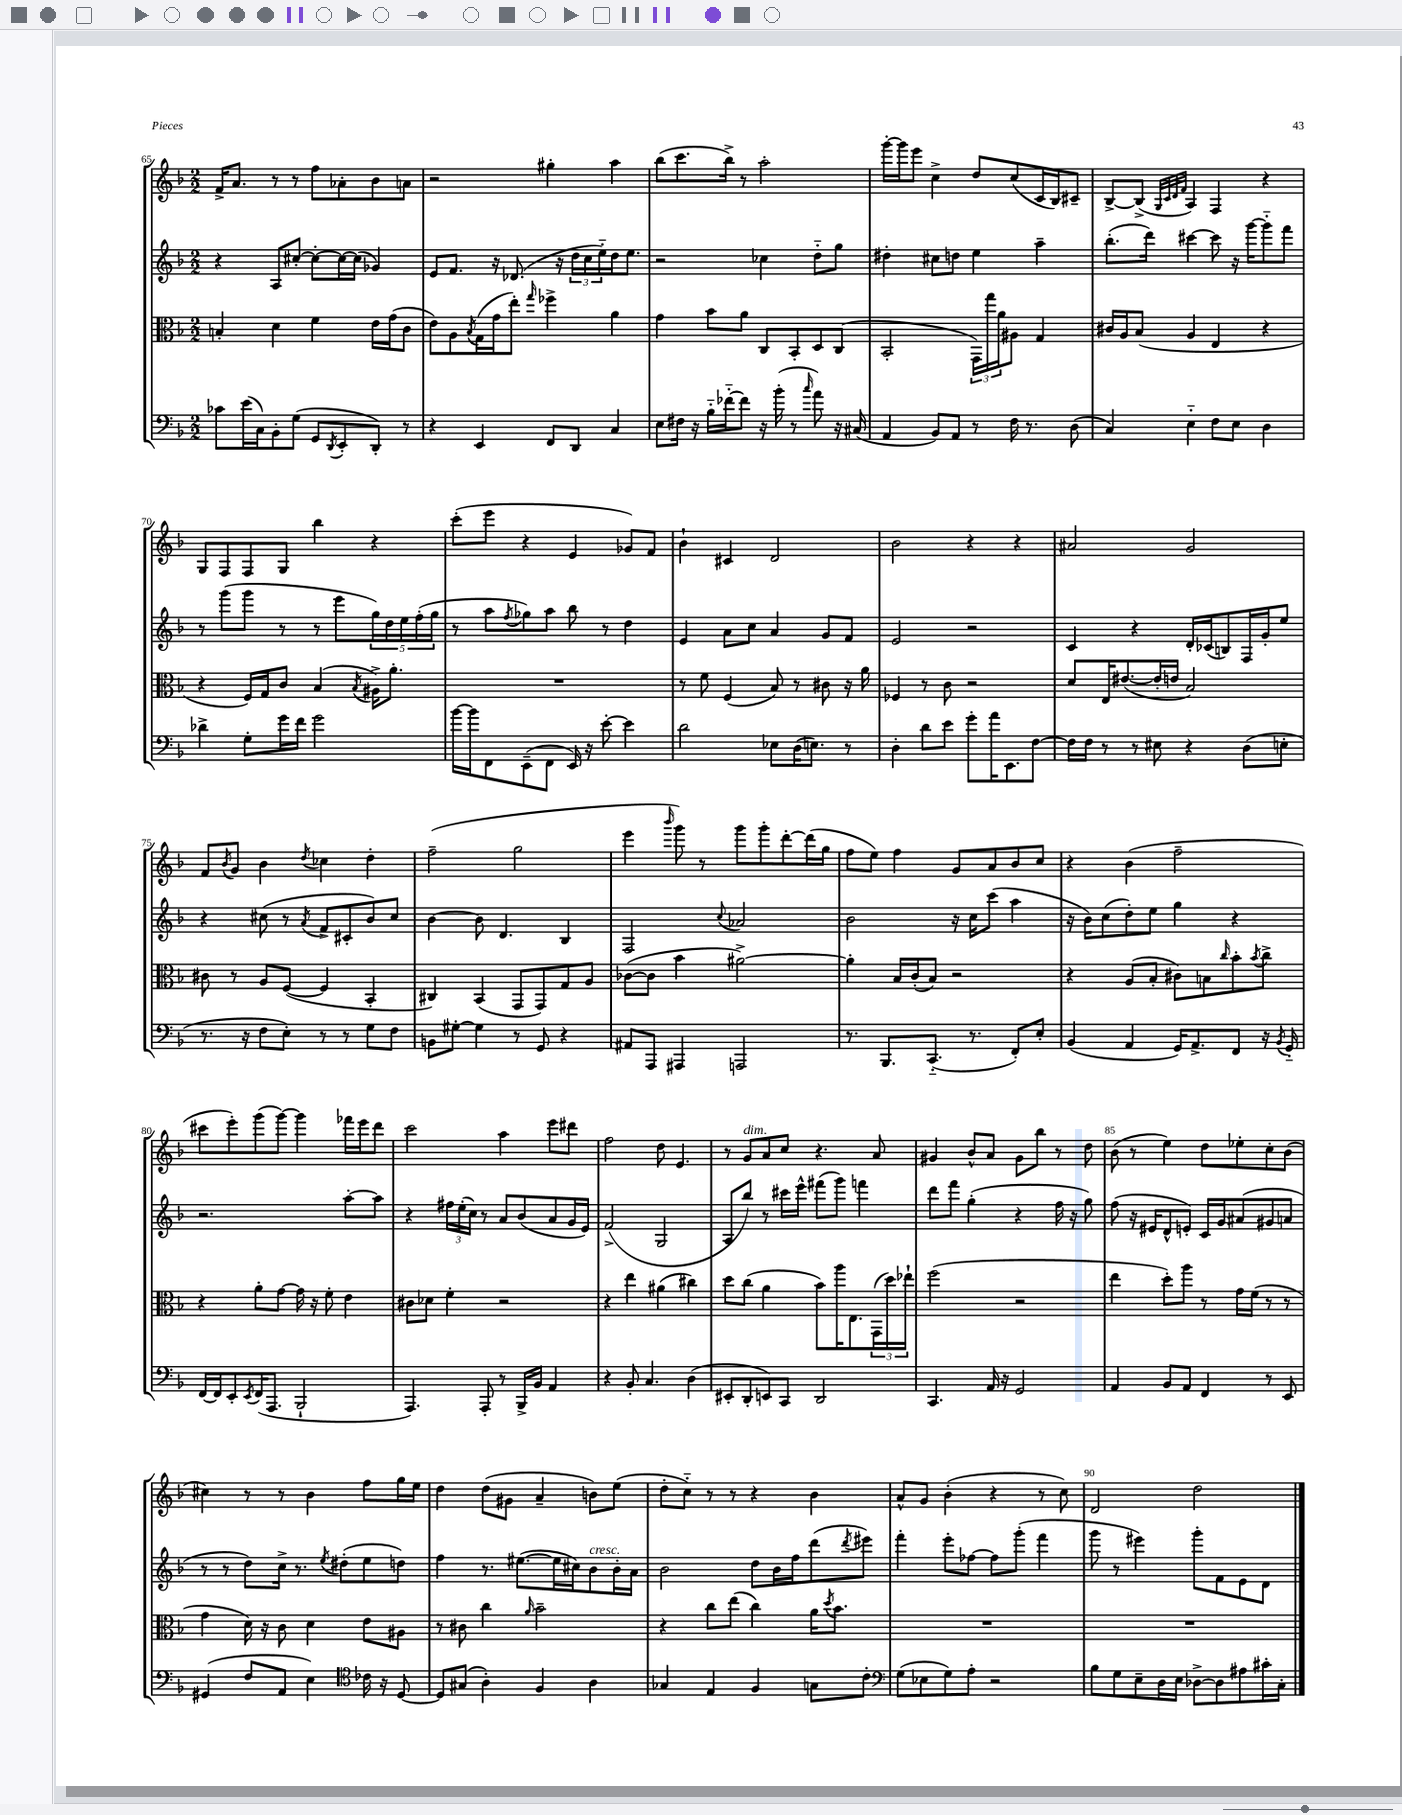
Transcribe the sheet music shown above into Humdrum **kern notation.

**kern	**kern	**kern	**kern
*part4	*part3	*part2	*part1
*staff4	*staff3	*staff2	*staff1
*clefF4	*clefC3	*clefG2	*clefG2
*k[b-]	*k[b-]	*k[b-]	*k[b-]
*M2/2	*M2/2	*M2/2	*M2/2
=65	=65	=65	=65
8c-X\L	4Bn'/	4r	16f^/KL
.	.	.	8.a/J
(16e\L	.	.	.
16C\J)	.	.	.
8BB-'\	4d\	8A/L	8r
(8G\J	.	[8cc#X'/J	8r
8GG/L	4f\	8cc#'\L_	8ff\L
8qDD/	.	.	.
8EE'/	.	16cc#\L_	8a-X'\
.	.	(16cc#\JJ]	.
8DD'/J)	16e\LL	4g-X/)	8b-\
.	(16g\J	.	.
8r	8c\J	.	8an\J
=66	=66	=66	=66
4r	8e\L)	8e/L	2r
.	8A\	8.f/J	.
.	8qB-/	.	.
4EE/	(16G\L	.	.
.	16g\J	16r	.
.	8ee'\J)	(8.d-X/	.
.	16qqgg/	.	.
8FF/L	4ff-X^\	.	4gg#X'\
.	.	16r	.
8DD/J	.	24dd\LL	.
.	.	24cc\	.
.	.	24ee\)	.
4C/	4a\	16dd\J	4aa\
.	.	8.ee\J	.
=67	=67	=67	=67
8E\L	4g\	2r	(8bb-\L
16F#X\Jk	.	.	8.ccc\
16r	.	.	.
16B-\LL	8b-\L	.	.
[16f-X\J	.	.	16bb-^\Jk)
8f-\J]	8a\J	.	8r
16r	8C/L	4cc-X\	2aa'\
(16b-'\	.	.	.
8r	8BB-'/	.	.
16qqcc/	.	.	.
8a\)	8D/	8dd\L	.
16r	(8C/J	8gg\J	.
(16C#X/	.	.	.
=68	=68	=68	=68
4AA/	2BB-'/	4dd#X'\	[16ggg'\LL
.	.	.	16ggg\J]
.	.	.	8eee\J
8BB-/L)	.	8cc#X\L	4cc^\
8AA/J	.	8ddn\J	.
8r	24GG\LL)	4ee\	8dd/L
.	24gg\	.	.
.	24a\J	.	.
16F\	8A#X\J	.	(8cc/
8.r	.	.	.
.	4G/	4aa~\	16c/L
.	.	.	16B-/J)
(8D\	.	.	8c#X~/J
=69	=69	=69	=69
4C/)	16c#X/LL	(8.bb-'\L	[8B-^/L
.	16A/J	.	.
.	(8B-/J	.	(8B-^/J]
.	.	16ddd\Jk)	.
.	.	.	32qqG/LLL
.	.	.	32qqc/
.	.	.	32qqd/
.	.	.	32qqf/JJJ
4E\	4A/	[4ccc#X\	4A/)
8F\L	4E/	8ccc#\]	4F/
8E\J	.	16r	.
.	.	[16ggg\KL	.
4D\	4r	8ggg\]	4r
.	.	8fff\J	.
!!LO:LB:g=z
=70	=70	=70	=70
4d-X^\	4r	8r	8G/L
.	.	(8ggg\L	8F/
8G'\L	16F/LL)	8ggg\J	8F/
.	16G/J	.	.
16g\L	8c/J	8r	8G/J
16f\JJ	.	.	.
2g\	(4B-/	8r	4bb-\
.	.	8eee\L	.
.	8qB-/	.	.
.	16A#X^\KL)	20gg\L)	4r
.	.	20dd\	.
.	8.a'\J	.	.
.	.	20ee\	.
.	.	(20ff'\	.
.	.	20gg\JJ	.
=71	=71	=71	=71
[16b-\LL	1r	8r	(8ccc'\L
16b-\J]	.	.	.
8FF\	.	8aa\L	8eee\J
.	.	8qff/	.
(8EE~\	.	8gg-X\)	4r
8FF\J	.	8aa\J	.
16EE/)	.	8bb-\	4e/
16r	.	.	.
[8e'\	.	8r	.
4e\]	.	4dd\	8g-X/L)
.	.	.	8f/J
=72	=72	=72	=72
2d\	8r	4e/	4b-`\
.	8f\	.	.
.	(4F/	8a\L	4c#X/
.	.	8cc\J	.
8E-X\L	8B-/)	4a/	2d/
(16D\K	8r	.	.
8.En\J)	.	.	.
.	8c#X\	8g/L	.
8r	16r	8f/J	.
.	16a\	.	.
=73	=73	=73	=73
4D'\	4F-X/	2e/	2b-\
8d\L	8r	.	.
8e\J	8c\	.	.
8g'\L	2r	2r	4r
16a\K	.	.	.
8.EE\	.	.	.
.	.	.	4r
[8F\J	.	.	.
=74	=74	=74	=74
16F\LL]	8d/L	4c/	2a#X/
16F\JJ	.	.	.
8r	16E/K	.	.
.	([8.e#X/	.	.
8r	.	4r	.
8E#X\	16e#'/L]	.	.
.	16en/JJ	.	.
4r	2B-/)	16d'/LL	2g/
.	.	(16c-X/J	.
.	.	8Bn/)	.
(8D\L	.	16F/L	.
.	.	16g'/J	.
8En'\J	.	8ee/J	.
!!LO:LB:g=z
=75	=75	=75	=75
8.r	8c#X\	4r	8f/L
.	.	.	8qb-/
.	8r	.	8g/J
16r	.	.	.
8F\L	8A/L	(8cc#X\	4b-\
8E'\J)	([8F/J	8r	.
.	.	8qa/	8qdd/
8r	4F/]	8f^/L	4cc-X\
8r	.	8c#X'/	.
8G\L	4BB-'/	8b-/)	4dd'\
8F\J	.	8cc#/J	.
=76	=76	=76	=76
8BBn\L	4C#X/)	[4b-\	(2ff~\
[8G#X'\J	.	.	.
4G#\]	(4BB-/	8b-\]	.
.	.	4.d/	.
8r	8GG/L	.	2gg\
8GG/	8GG/)	.	.
4r	8G/	4B-/	.
.	8A/J	.	.
=77	=77	=77	=77
8AA#X/L	([8c-X\L	2F/	4eee\
8AAA/J	8c-\J]	.	.
.	.	.	16qqbbb-/
4AAA#X/	4b-\	.	8ggg\)
.	.	.	8r
.	.	8qqcc/	.
2AAAn/	[2a#X^\)	2a-X/	8ggg\L
.	.	.	8ggg'\
.	.	.	[8ddd'\
.	.	.	(16ddd\L]
.	.	.	16gg\JJ
=78	=78	=78	=78
8.r	4a#'\]	2b-\	8ff\L
.	.	.	8ee\J)
8.BBB-/L	.	.	.
.	16B-/LL	.	4ff\
.	(16c'/J	.	.
(8.CC/J	8B-/J)	.	.
.	2r	16r	8g/L
8.r	.	16cc\KL	.
.	.	(8ccc\J	8a/
8FF'/L)	.	4aa\	8b-/
8E'/J	.	.	8cc/J
=79	=79	=79	=79
(4BB-/	4r	16r	4r
.	.	16b-\KL)	.
.	.	(8cc\	.
4AA/	(8A/L	8dd'\)	(4b-\
.	8B-'/J	8ee\J	.
16GG/KL)	8c#X\L)	4gg\	2ff~\
8.AA^/	.	.	.
.	8Bn\	.	.
.	16qqcc/	.	.
8FF/J	8b-'\	4r	.
.	8qb-/	.	.
16r	8cc^\J	.	.
8qBB-/	.	.	.
16GG/	.	.	.
!!LO:LB:g=z
=80	=80	=80	=80
[16FF/LL	4r	2.r	8ccc#X\L
16FF/J]	.	.	.
8EE'/	.	.	8eee'\)
8qEE/	.	.	.
(16FF/K	8a'\L	.	(8ggg\
8.AAA/J	.	.	.
.	[8g\J	.	[8ggg\J)
2BBB-`/	16g\]	.	4ggg\]
.	16r	.	.
.	8f'\	.	.
.	4e\	[8aa'\L	16fff-X\LL
.	.	.	16eee\J
.	.	8aa\J]	8ddd\J
=81	=81	=81	=81
4.AAA/)	8c#X\L	4r	2ccc\
.	8d-X\J	.	.
.	4f'\	24ff#X\LL	.
.	.	(24ee'\	.
.	.	24cc\JJ)	.
8AAA'/	.	8r	.
8r	2r	8a/L	4aa\
16BBB-^/LL	.	(8b-/	.
16BB-/JJ	.	.	.
4AA/	.	8a/	8eee\L
.	.	16g/L	8ddd#X\J
.	.	16e/JJ)	.
=82	=82	=82	=82
4r	4r	(2f^/	2ff\
8BB-'/	4ee\	.	.
4.C/	.	.	.
.	(4a#X\	2G/	8dd\
.	.	.	4.e/
(4D\	4cc#X\)	.	.
=83	=83	=83	=83
8EE#X'/L	8dd\L	8A/L	8r
!	!	!	!LO:TX:a:i:t=dim.
8DD'/	(8cc\J	8bb-/J)	8g/L
8EEn/)	4a\	8r	8a/
8CC/J	.	16ccc#X\LL	8cc/J
.	.	16eee^^\JJ	.
2DD/	8b-\L)	(8fff#X\L	4.r
.	16aa\K	8ggg\J)	.
.	8.E\	.	.
.	.	4fffn\	.
.	(24GG\L	.	8a/
.	24dd\)	.	.
.	24ee-X`\JJ	.	.
=84	=84	=84	=84
4.CC/	(2ff\	8ddd\L	4g#X/
.	.	8fff\J	.
.	.	(4gg'\	8b-^^/L
16AA/	.	.	8a/J
16r	.	.	.
2GG/	2r	4r	8g#\L
.	.	.	8bb-\J
.	.	16ff\	8r
.	.	16r	.
.	.	8gg\)	8dd\
=85	=85	=85	=85
4AA/	4ee\	(8ff\	(8b-\
.	.	16r	8r
.	.	16e#X/KL	.
8BB-/L	8dd'\L)	8d^^/	4ee\)
8AA/J	8aa\J	8en'/J)	.
4FF/	8r	16c/LL	8dd\L
.	.	16g/J	.
.	16g\LL	(8a#X/	8ee-X'\
.	(16f\JJ	.	.
8r	8r	8g#X/	8cc'\
8EE/	8r	8an/J	(8b-\J
!!LO:LB:g=z
=86	=86	=86	=86
(4GG#X/	4g\	8r	4cc#X\)
.	.	8r	.
8F/L	16d\)	8dd\L)	8r
.	16r	.	.
8AA/J	8c\	16cc^\Jk	8r
.	.	8.r	.
4E\)	4d\	.	4b-\
.	.	8qee/	.
.	.	(8dd#X'\L	.
*clefC4	*	*	*
16c-X\	8e\L	8ee\	8ff\L
16r	.	.	.
[8D/	8A#X\J	8ddn\J)	16gg\L
.	.	.	16ee\JJ
=87	=87	=87	=87
8D/L]	8r	4ff\	4dd\
(8G#X/J	8c#X\	.	.
4A'\)	4cc\	8.r	(8dd\L
.	.	.	8g#X\J
.	.	([8.ee#X\L	.
.	16qqa/	.	.
4F/	2b-~\	.	4a~/
.	.	16ee#\L]	.
.	.	16cc#X\J)	.
!	!	!LO:TX:a:i:t=cresc.	!
4A\	.	8b-\	8bn\L)
.	.	16b-'\L	(8ee\J
.	.	16a\JJ	.
=88	=88	=88	=88
4G-X/	4r	2b-\	8dd'\L
.	.	.	8cc\J)
4E/	8cc\L	.	8r
.	(8ee\J	.	8r
4F/	4cc\)	8dd\L	4r
.	.	16b-\L	.
.	.	16ff\J	.
8Gn\L	16a\KL	(8ddd\	4b-\
.	8qdd/	.	.
.	8.b-\J	.	.
.	.	8qddd/	.
8c'\J	.	8eee#X\J)	.
=89	=89	=89	=89
*clefF4	*	*	*
(8G\L	1r	4fff'\	8a^^/L
8E-X\	.	.	8g/J
8G\)	.	8eee'\L	(4b-'\
8A'\J	.	[8ff-X\J	.
2r	.	8ff-\L]	4r
.	.	(8ggg'\J	.
.	.	4fff\	8r
.	.	.	8cc\)
=90	=90	=90	=90
8B-\L	1r	8ggg\	2d/
8G\	.	8r	.
8E~\	.	4eee#X\)	.
16D\L	.	.	.
16E\JJ	.	.	.
[8D-X^\L	.	8ggg'\L	2dd\
8D-\]	.	8f\	.
8A#X\	.	8e\	.
16c#X'\L	.	8d\J	.
16C'\JJ	.	.	.
==	==	==	==
*-	*-	*-	*-
